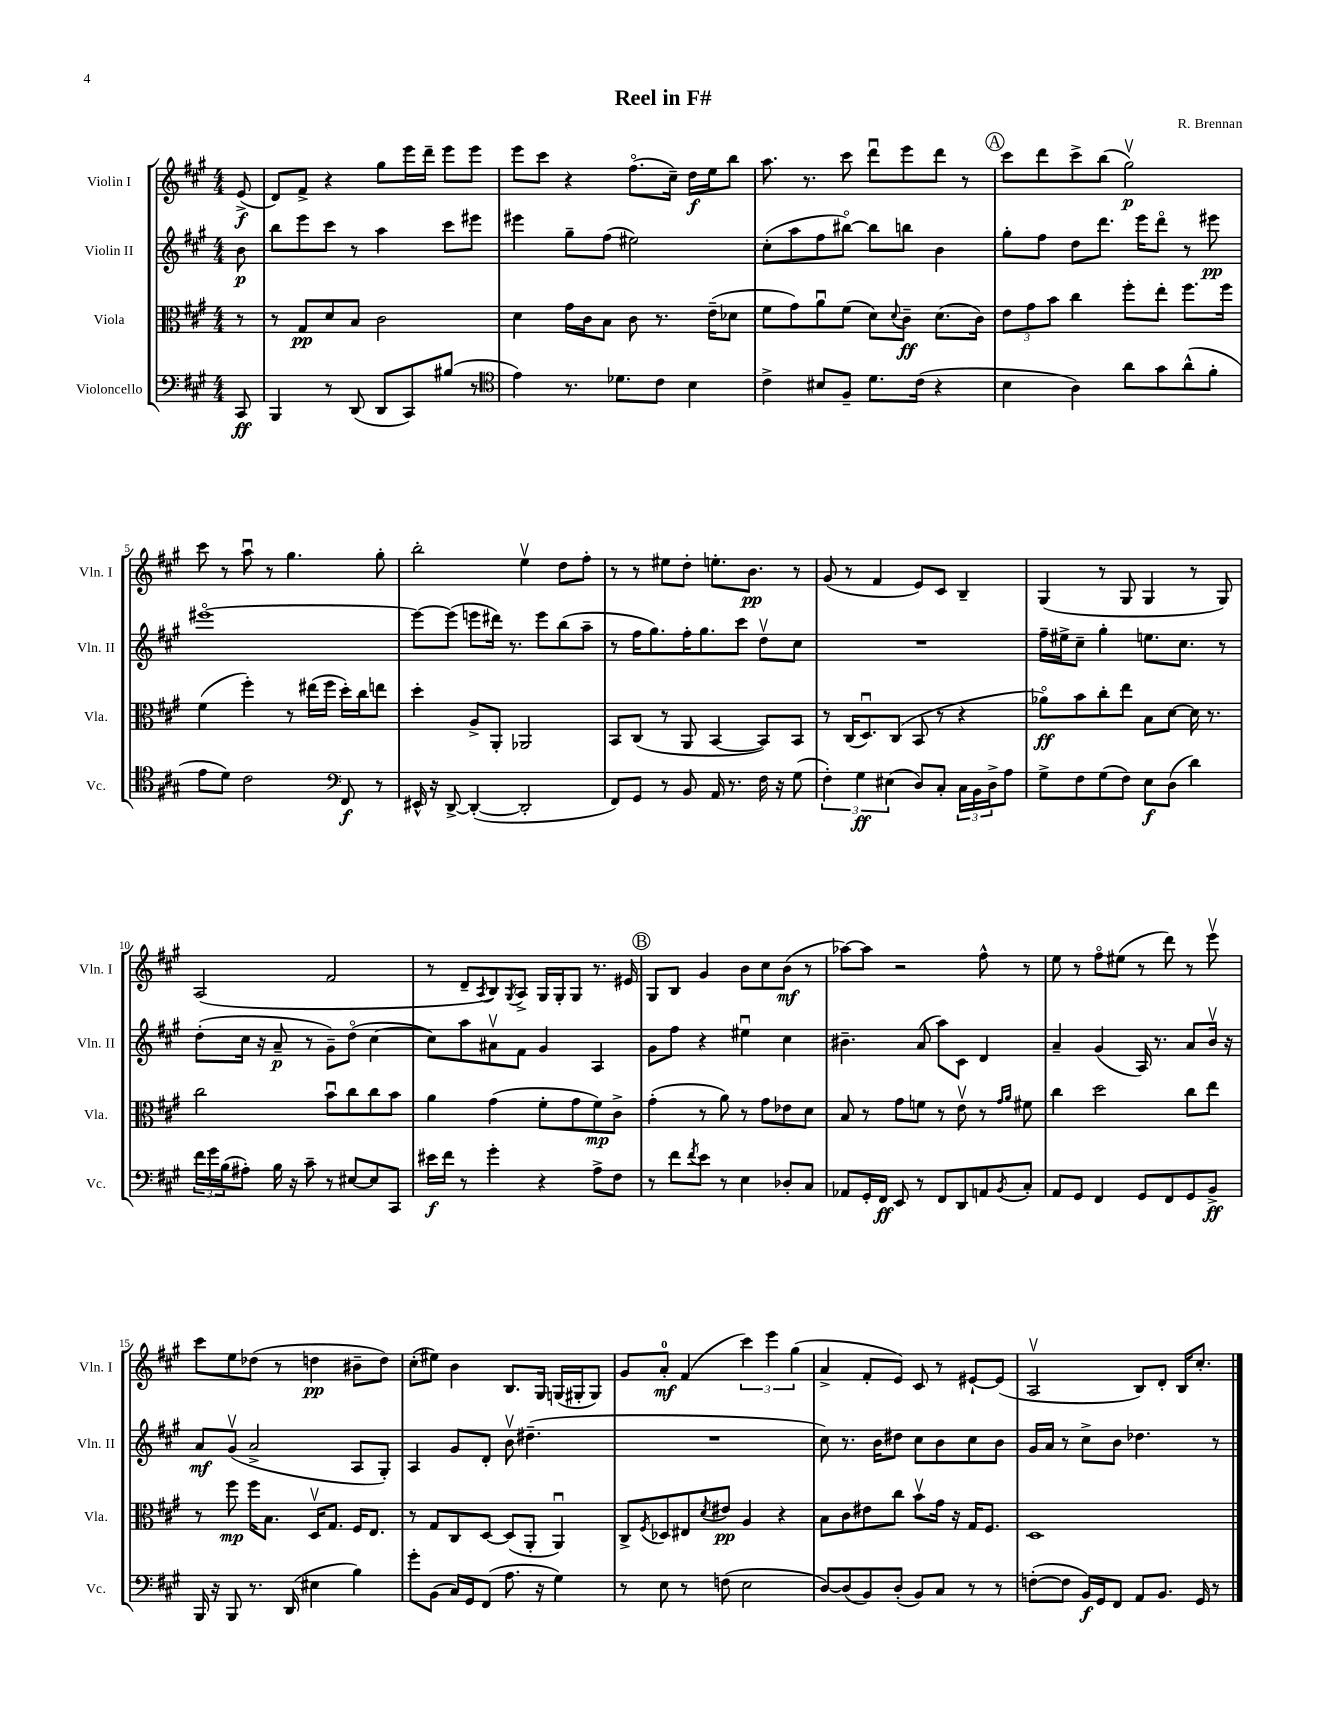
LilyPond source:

\header { title = "Reel in F#" composer = "R. Brennan" }
<<
\new StaffGroup <<
\new Staff = "s0" \with { instrumentName = "Violin I" shortInstrumentName = "Vln. I" } {
    \clef treble \key a \major \numericTimeSignature \time 4/4 \partial 8
    e'8->\f( |
    d'8) fis'8-> r4 gis''8 e'''16 d'''16-- e'''8 e'''8 |
    e'''8 cis'''8 r4 fis''8.\flageolet( cis''16--) d''16\f e''16 b''8 |
    a''8. r8. cis'''8 d'''8\downbow e'''8 d'''8 r8 |
    \mark \markup { \circle "A" } cis'''8 d'''8 cis'''8-> b''8( gis''2\upbow\p) |
    cis'''8 r8 a''8\downbow r8 gis''4. gis''8-. |
    b''2-. e''4\upbow d''8 fis''8-. |
    r8 r8 eis''8 d''8-. e''8.-. b'8.\pp r8 |
    gis'8( r8 fis'4 e'8) cis'8 b4-- |
    gis4( r8 gis8 gis4 r8 gis8) |
    a2( fis'2 |
    r8 d'8-- \acciaccatura { a8 } b8) \acciaccatura { gis8 } a8-> gis16 gis16-. gis8 r8. eis'16 |
    \mark \markup { \circle "B" } gis8 b8 gis'4 b'8 cis''8 b'8\mf( r8 |
    aes''8~) aes''8 r2 fis''8-^ r8 |
    e''8 r8 fis''8\flageolet eis''8( r8 d'''8) r8 e'''8\upbow |
    cis'''8 e''8 des''8( r8 d''4\pp bis'8-- d''8) |
    cis''8-.( eis''8) b'4 b8. gis16 g16( gis16-. gis8) |
    gis'8 a'8-0-.\mf fis'4( \tuplet 3/2 { cis'''4) e'''4 gis''4( } |
    a'4-> fis'8-. e'8) cis'8 r8 eis'8~-! eis'8( |
    a2\upbow b8) d'8-. b16 cis''8.-. \bar "|." |
}
\new Staff = "s1" \with { instrumentName = "Violin II" shortInstrumentName = "Vln. II" } {
    \clef treble \key a \major \numericTimeSignature \time 4/4 \partial 8
    b'8\p |
    b''8 e'''8 cis'''8 r8 a''4 cis'''8 eis'''8 |
    eis'''4 gis''8-- fis''8( eis''2) |
    cis''8-.( a''8 fis''8 bis''8~\flageolet) bis''8 b''8 b'4 |
    \mark \markup { \circle "A" } gis''8-. fis''8 d''8 d'''8. e'''16 d'''8\flageolet r8 eis'''8\pp |
    eis'''1~\flageolet |
    eis'''8~ eis'''8( e'''8 dis'''16) r8. e'''8 b''8( a''8-- |
    r8 fis''16 gis''8.) fis''16-. gis''8. cis'''8 d''8\upbow cis''8 |
    R1 |
    fis''16-- eis''16-> cis''8-- gis''4-. e''8. cis''8. r8 |
    d''8-.( cis''16 r16 a'8--\p r8 gis'8--) d''8\flageolet( cis''4~ |
    cis''8) a''8 ais'8\upbow fis'8 gis'4 a4 |
    \mark \markup { \circle "B" } gis'8 fis''8 r4 eis''4\downbow cis''4 |
    bis'4.-- a'8( a''8) cis'8 d'4 |
    a'4-- gis'4( a16) r8. a'8 b'16\upbow r16 |
    a'8\mf gis'8\upbow( a'2-> a8 gis8-.) |
    a4 gis'8 d'8-. b'8\upbow dis''4.--( |
    R1 |
    cis''8) r8. b'16 dis''8 cis''8 b'8 cis''8 b'8 |
    gis'16 a'16 r8 cis''8-> b'8 des''4. r8 \bar "|." |
}
\new Staff = "s2" \with { instrumentName = "Viola" shortInstrumentName = "Vla." } {
    \clef alto \key a \major \numericTimeSignature \time 4/4 \partial 8
    r8 |
    r8 gis8\pp d'8 b8 cis'2 |
    d'4 gis'16 cis'16 b8 cis'8 r8. e'16--( des'8 |
    fis'8 gis'8) a'8\downbow fis'8( d'8) \appoggiatura { d'8 } cis'8--\ff d'8.( cis'16) |
    \mark \markup { \circle "A" } \tuplet 3/2 { e'8 gis'8 b'8 } cis''4 fis''8-. e''8-. fis''8. fis''16 |
    fis'4( fis''4-.) r8 eis''16( fis''16 d''16-.) cis''16 e''8 |
    d''4-. a8-> a,8-. aes,2 |
    b,8 cis8( r8 a,8 b,4~ b,8) b,8 |
    r8 cis16( d8.\downbow) cis8( b,8 r8 r4 |
    aes'8\flageolet\ff) b'8 cis''8-. e''8 b8 d'8~ d'16 r8. |
    cis''2 b'8\downbow cis''8 cis''8 b'8 |
    a'4 gis'4( fis'8-. gis'8 fis'8\mp) cis'8-> |
    \mark \markup { \circle "B" } gis'4-.( r8 a'8) r8 gis'8 ees'8 d'8 |
    b8 r8 gis'8 f'8 r8 e'8\upbow r8 \grace { gis'16 a'16 } fis'8 |
    cis''4 d''2 cis''8 e''8 |
    r8 fis''8\mp fis''16 b8. d16\upbow gis8. fis16 e8. |
    r8 gis8 cis8 d8~ d8( a,8-. a,4\downbow) |
    cis8-> \acciaccatura { fis8 } des8 eis8 \acciaccatura { d'8 } eis'8\pp a4 r4 |
    b8 cis'8 eis'8 cis''8 b'8\upbow gis'16 r16 gis16 fis8. |
    d1 \bar "|." |
}
\new Staff = "s3" \with { instrumentName = "Violoncello" shortInstrumentName = "Vc." } {
    \clef bass \key a \major \numericTimeSignature \time 4/4 \partial 8
    cis,8\ff |
    b,,4 r8 d,8( d,8 cis,8) bis8( r8 |
    \clef tenor e'4) r8. des'8. cis'8 b4 |
    cis'4-> bis8 fis8-- d'8. cis'16( r4 |
    \mark \markup { \circle "A" } b4 a4) a'8 gis'8 a'8-^( fis'8-. |
    e'8 d'8) cis'2 \clef bass fis,8\f r8 |
    eis,16-^ r16 d,8~-> d,4~-.( d,2-. |
    fis,8) gis,8 r8 b,8 a,16 r8. fis16 r16 gis8( |
    \tuplet 3/2 { fis4-.) gis4\ff eis4( } d8) cis8-. \tuplet 3/2 { cis16 b,16 d16-> } a8 |
    gis8-> fis8 gis8( fis8) e8\f d8( d'4) |
    \tuplet 3/2 { fis'16 gis'16 b16( } ais8-.) b16 r16 cis'8-- r8 eis8~ eis8 cis,8 |
    eis'16\f fis'16 r8 gis'4-. r4 a8-> fis8 |
    \mark \markup { \circle "B" } r8 fis'8 \acciaccatura { fis'8 } e'8 r8 e4 des8-. cis8 |
    aes,8 gis,16-. fis,16\ff e,8 r8 fis,8 d,8 a,8 \acciaccatura { b,8 } cis8-. |
    a,8 gis,8 fis,4 gis,8 fis,8 gis,8 b,8->\ff |
    b,,16 r16 b,,8 r8. d,16( eis4 b4) |
    gis'8-. b,8( cis16) gis,16 fis,8( a8. r16 gis4) |
    r8 e8 r8 f8( e2 |
    d8~) d8( b,8) d8-.( b,8) cis8 r8 r8 |
    f8~-.( f8 b,16\f) gis,16 fis,8 a,8 b,8. gis,16 r8 \bar "|." |
}
>>
>>
